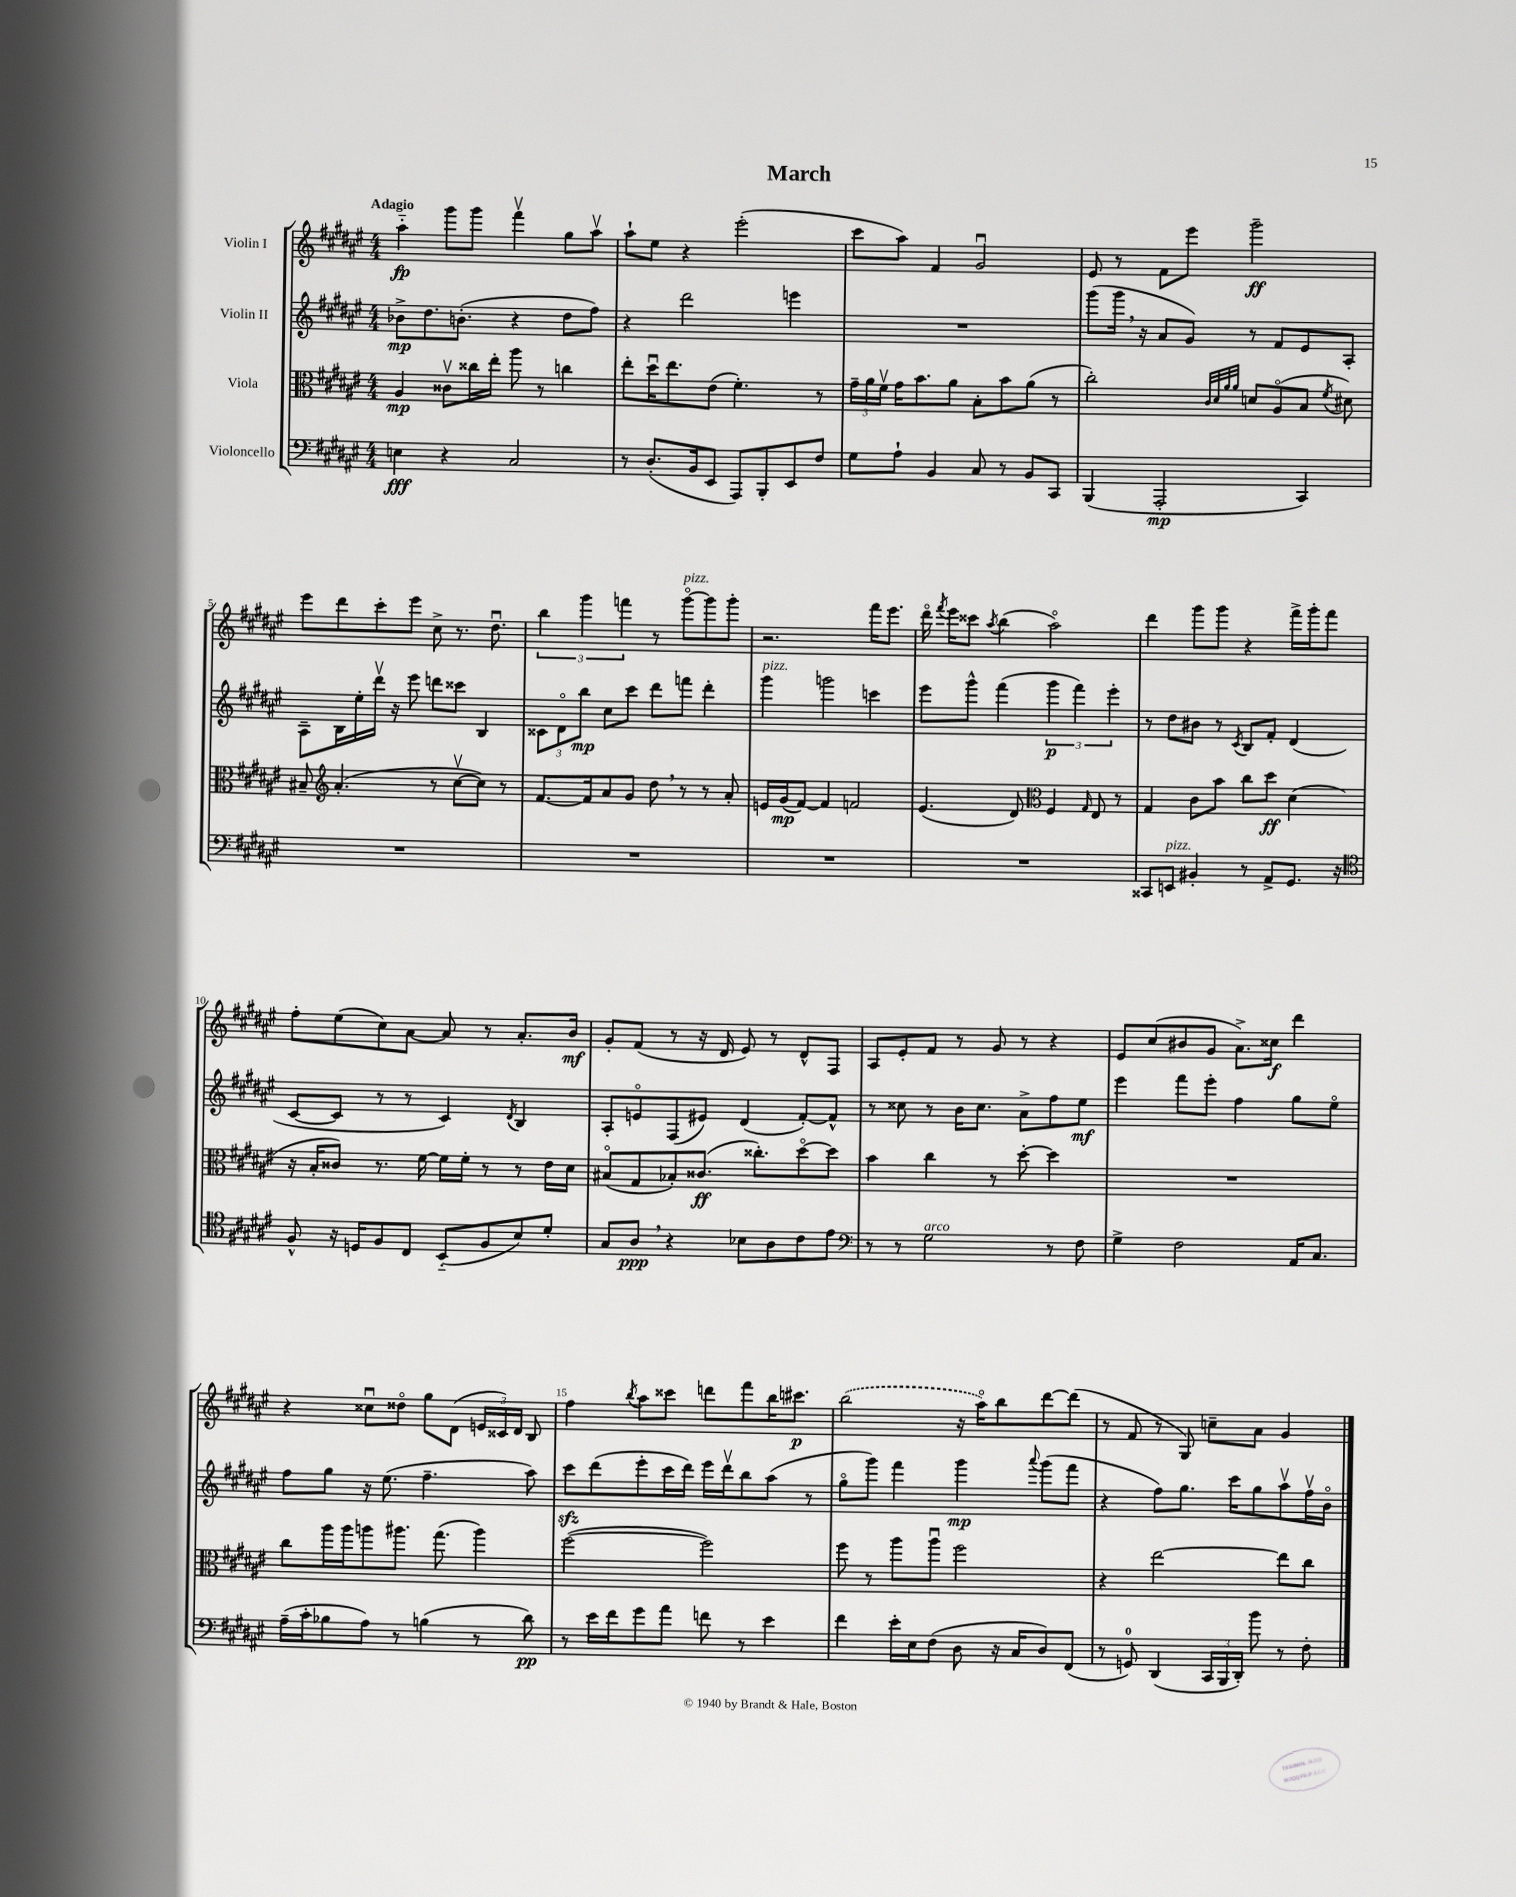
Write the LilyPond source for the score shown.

\header { title = "March" }
<<
\new StaffGroup <<
\new Staff = "s0" \with { instrumentName = "Violin I" } {
    \clef treble \key fis \major \numericTimeSignature \time 4/4 \tempo "Adagio"
    \autoBeamOff ais''4-_\fp gis'''8[ gis'''8] fis'''4\upbow gis''8[ ais''8]\upbow |
    ais''8[-! eis''8] r4 eis'''2-.( |
    cis'''8[ ais''8]) fis'4 gis'2\downbow |
    eis'8 r8 fis'8[ eis'''8] gis'''2--\ff |
    eis'''8[ dis'''8 cis'''8-. eis'''8] cis''8-> r8. dis''8.\downbow |
    \tuplet 3/2 { b''4 gis'''4 f'''4 } r8 gis'''8[~\flageolet^\markup { \italic "pizz." } gis'''8 gis'''8]-. |
    r2. fis'''16[ eis'''8.] |
    dis'''16\flageolet \acciaccatura { fis'''8 } eis'''16[ cisis'''8] \acciaccatura { ais''8 } b''4( ais''2\flageolet) |
    dis'''4 gis'''8[ gis'''8] r4 fis'''16[-> gis'''16-. fis'''8] |
    fis''8[-. eis''8( cis''8) ais'8]~ ais'8 r8 ais'8.[-. b'16]\mf |
    gis'8[-. fis'8]( r8 r16 dis'16 eis'8) r8 dis'8[-^ fis8] |
    ais8[ eis'8-. fis'8] r8 gis'8 r8 r4 |
    eis'8[ cis''8( bis'8 gis'8] ais'8.[->) cisis''16]\f dis'''4 |
    r4 cisis''8[\downbow disis''8]\flageolet gis''8[ dis'8]( \tuplet 3/2 { e'16[ cisis'16) dis'16] } b8 |
    fis''4 \acciaccatura { b''8 } ais''8[ cisis'''8] d'''8[ fis'''8 b''16 cis'''8.]\p |
    \once \slurDashed b''2( r16 ais''16[\flageolet) b''8 dis'''8~ dis'''8]( |
    r8 fis'8 r8 gis8) c''8[-- ais'8] gis'4 \bar "|." |
}
\new Staff = "s1" \with { instrumentName = "Violin II" } {
    \clef treble \key fis \major \numericTimeSignature \time 4/4
    \autoBeamOff bes'8[->\mp dis''8. b'8.]-.( r4 dis''8[ fis''8]) |
    r4 dis'''2 e'''4 |
    R1 |
    gis'''8[( gis'''16] \breathe r16 ais'8[ gis'8]) r8 fis'8[ eis'8 ais8]-. |
    ais8[-- b16 eis''16-. dis'''16]\upbow r16 eis'''8 d'''8[ cisis'''8] b4 |
    \tuplet 3/2 { cisis'8[ dis'8\flageolet b''8]\mp } cis''8[ cis'''8] dis'''8[ f'''8] dis'''4-. |
    gis'''4^\markup { \italic "pizz." } g'''2 c'''4 |
    eis'''8[ gis'''8]-^ fis'''4( \tuplet 3/2 { gis'''4\p fis'''4) eis'''4-. } |
    r8 dis''8[ bis'8] r8 \acciaccatura { cis'8 } b8[ fis'8]-. dis'4( |
    cis'8[~ cis'8] r8 r8 cis'4) \acciaccatura { dis'8 } b4 |
    ais8[-. e'8\flageolet fis8( eis'8]) dis'4( fis'8[~-.) fis'8]-^ |
    r8 cisis''8 r8 b'16[ cisis''8.] ais'8[-> fis''8 eis''8]\mf |
    eis'''4 fis'''8[ eis'''8]-. fis''4 gis''8[ eis''8]\flageolet |
    fis''8[ gis''8] r16 eis''8.( fis''4.-- ais''8) |
    cis'''8[\sfz dis'''8( eis'''8-. cis'''16 dis'''16]) eis'''16[ dis'''16\upbow b''8 ais''8]( r8 |
    gis''8[\flageolet gis'''8]) fis'''4 gis'''4\mp \appoggiatura { ais'''8 } gis'''8[( fis'''8] |
    r4 fis''8[) gis''8.] cis'''16[ gis''8 ais''8\upbow fis''16\upbow b'16]\flageolet \bar "|." |
}
\new Staff = "s2" \with { instrumentName = "Viola" } {
    \clef alto \key fis \major \numericTimeSignature \time 4/4
    \autoBeamOff ais4\mp cisis'8[\upbow cisis''16 eis''16]-. ais''8 r8 c''4 |
    eis''8[-. dis''16\downbow eis''8. eis'8]( fis'4.-.) r8 |
    \tuplet 3/2 { gis'16[-- ais'16 fis'16]\upbow } gis'16[ b'8. ais'8] b8[-. b'8 ais'8]( r8 |
    cis''2-.) \grace { cis'32[ dis'32 ais'32 ais'32] } d'8[ ais8\flageolet( b8] \acciaccatura { fis'8 } dis'8) |
    bis8-- \clef treble ais'4.-.( r8 cis''8[~\upbow cis''8]) r8 |
    fis'8.[~ fis'16 ais'8 gis'8] dis''8 \breathe r8 r8 ais'8-. |
    e'16[ gis'16\mp( fis'8]~) fis'4 f'2 |
    eis'4.( dis'8) \clef alto fis4 \grace { gis16 } eis8 r8 |
    gis4 cis'8[ b'8] cis''8[ dis''8]\ff dis'4( |
    r16 b16[-. cisis'8]) r8. fis'16~ fis'16[ fis'16]-. r8 r8 eis'16[ dis'16] |
    bis8[\flageolet( gis8 bes8-.) cisis'8.]\ff( cisis''8.[-.) dis''8~\flageolet dis''8] |
    b'4 cis''4 r8 dis''8~-. dis''4 |
    R1 |
    cis''8[ ais''16 ais''16 a''8 ais''8.] gis''8.( ais''4) |
    fis''2~( fis''2) |
    fis''8 r8 ais''8[ ais''8]\downbow fis''2 |
    r4 eis''2~ eis''8[ cis''8] \bar "|." |
}
\new Staff = "s3" \with { instrumentName = "Violoncello" } {
    \clef bass \key fis \major \numericTimeSignature \time 4/4
    \autoBeamOff e4\fff r4 cis2 |
    r8 dis8.[-.( b,16 eis,8] ais,,8[) b,,8-. eis,8 fis8] |
    gis8[ ais8]-! b,4 cis8 r8 b,8[ cis,8] |
    b,,4( ais,,2-.\mp cis,4) |
    R1 |
    R1 |
    R1 |
    R1 |
    cisis,8[ e,8]^\markup { \italic "pizz." } bis,4-. r8 ais,8[-> gis,8.] r16 |
    \clef tenor fis8-^ r16 d16[ fis8 cis8] b,8[-_( fis8 b8) dis'8]-. |
    gis8[ ais8]\ppp \breathe r4 bes8[ ais8 cis'8 eis'8] |
    \clef bass r8 r8 gis2^\markup { \italic "arco" } r8 fis8 |
    gis4-> fis2 ais,16[ cis8.] |
    ais16[--( cis'16-. bes8 ais8]) r8 b4( r8 dis'8\pp) |
    r8 eis'16[ fis'16 gis'8 ais'8] f'8 r8 eis'4 |
    fis'4 eis'16[-. eis16 fis8]( dis8 r16 cis16[ dis8) fis,8]( |
    r8 g,8-0) dis,4( \tuplet 3/2 { cis,16[ b,,16 dis,16]-.) } b'8 r8 fis8-. \bar "|." |
}
>>
>>
\layout { \context { \Score \override BarNumber.break-visibility = ##(#f #t #t) barNumberVisibility = #(every-nth-bar-number-visible 5) } }
